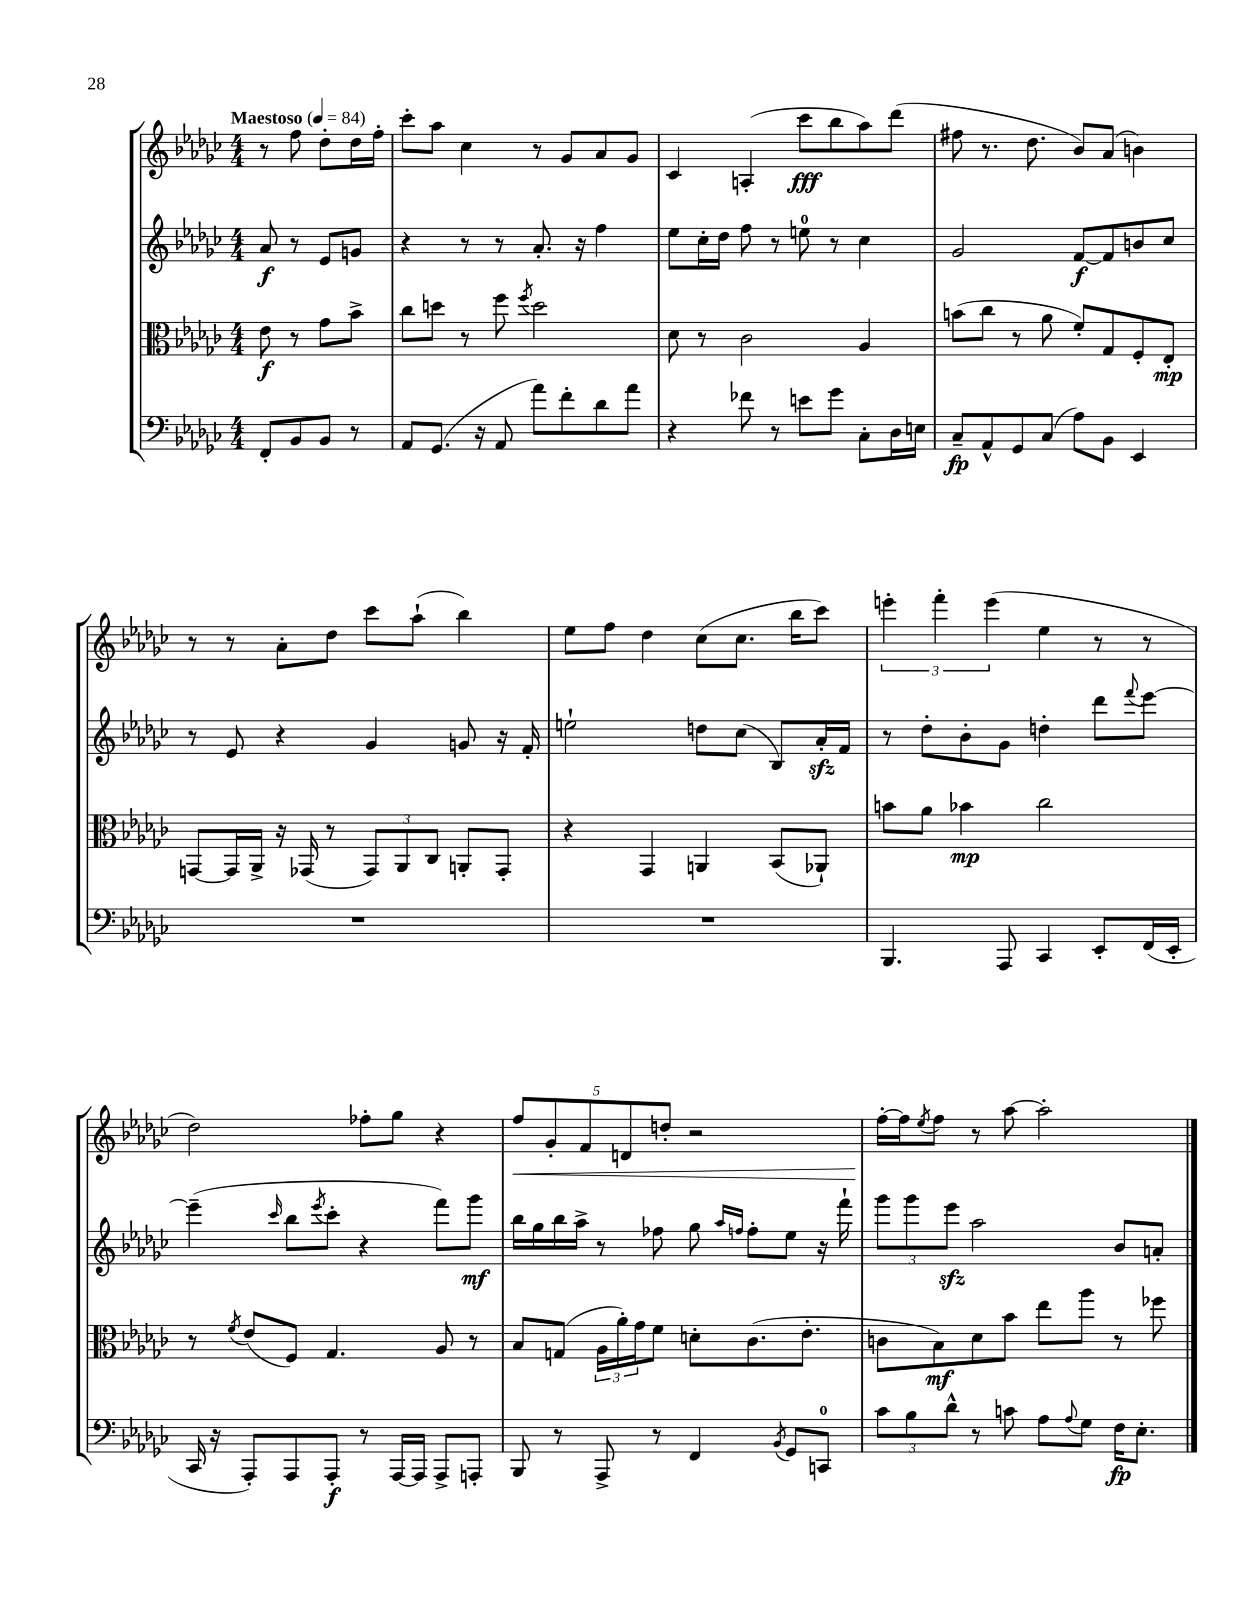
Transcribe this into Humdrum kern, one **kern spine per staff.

**kern	**kern	**kern	**kern
*staff4	*staff3	*staff2	*staff1
*clefF4	*clefC3	*clefG2	*clefG2
*k[b-e-a-d-g-c-]	*k[b-e-a-d-g-c-]	*k[b-e-a-d-g-c-]	*k[b-e-a-d-g-c-]
*M4/4	*M4/4	*M4/4	*M4/4
*MM84	*MM84	*MM84	*MM84
8FF'/L	8e-\	8a-/	8r
8BB-/	8r	8r	8ff\
8BB-/J	8g-\L	8e-/L	8dd-'\L
8r	8b-^\J	8g/J	16dd-\L
.	.	.	16ff'\JJ
=	=	=	=
8AA-/L	8cc-\L	4r	8ccc-'\L
(8.GG-/J	8dd\J	.	8aa-\J
.	8r	8r	4cc-\
16r	.	.	.
8AA-/	8ff\	8r	.
.	8qff/	.	.
8a-\L)	2dd\	8.a-'/	8r
8f'\	.	.	8g-/L
.	.	16r	.
8d-\	.	4ff\	8a-/
8a-\J	.	.	8g-/J
=	=	=	=
4r	8d-\	8ee-\L	4c-/
.	8r	16cc-'\L	.
.	.	16dd-\JJ	.
8f-\	2c-\	8ff\	(4A'/
8r	.	8r	.
8e\L	.	8ee\	8ccc-\L
8g-\J	.	8r	8bb-\
8C-'\L	4A-/	4cc-\	8aa-\)
16D-\L	.	.	(8ddd-\J
16E\JJ	.	.	.
=	=	=	=
8C-~/L	(8b\L	2g-/	8ff#\
8AA-^^/	8cc-\J	.	8.r
8GG-/	8r	.	.
.	.	.	8.dd-\
(8C-/J	8a-\	.	.
8A-\L)	8f'/L)	[8f/L	8b-/L)
8BB-\J	8G-/	8f/]	(8a-/J
4EE-/	8F'/	8b/	4b\)
.	8E-'/J	8cc-/J	.
=	=	=	=
1r	[8GG/L	8r	8r
.	16GG/]L	8e-/	8r
.	16AA-^/JJ	.	.
.	16r	4r	8a-'\L
.	(16GG-/	.	.
.	8r	.	8dd-\J
.	12GG-/L)	4g-/	8ccc-\L
.	12AA-/	.	.
.	.	.	(8aa-`\J
.	12C-/J	.	.
.	8AA'/L	8g/	4bb-\)
.	8GG-'/J	16r	.
.	.	16f'/	.
=	=	=	=
1r	4r	2ee`\	8ee-\L
.	.	.	8ff\J
.	4GG-/	.	4dd-\
.	4AA/	8dd\L	(8cc-\L
.	.	(8cc-\J	8.cc-\J
.	(8BB-/L	8B-/L)	.
.	.	.	16bb-\LK
.	8AA-`/J)	16a-'/L	8ccc-\J)
.	.	16f/JJ	.
=	=	=	=
4.BBB-/	8b\L	8r	6eee'\
.	8a-\J	8dd-'\L	.
.	.	.	6fff'\
.	4b-\	8b-'\	.
.	.	.	(6eee\
8AAA-/	.	8g-\J	.
4CC-/	2cc-\	4dd'\	4ee-\
8EE-'/L	.	8ddd-\L	8r
.	.	8qqfff/	.
(16FF/L	.	[8eee-\J	8r
16EE-'/JJ	.	.	.
=	=	=	=
16CC-/	8r	(4eee-~\]	2dd-\)
16r	.	.	.
.	8qf/	.	.
8AAA-'/L)	(8e-/L	.	.
.	.	16qqccc-/	.
8AAA-/	8F/J)	8bb-\L	.
.	.	8qeee-/	.
8AAA-'/J	4.G-/	8ccc-'\J	.
8r	.	4r	8ff-'\L
[16AAA-/LL	.	.	8gg-\J
16AAA-/]JJ	.	.	.
8AAA-^/L	8A-/	8fff\L)	4r
8AAA'/J	8r	8ggg-\J	.
=	=	=	=
8BBB-/	8B-/L	16bb-\LL	10ff/L
.	.	16gg-\	.
.	.	.	10g-'/
8r	(8G/J	16bb-\	.
.	.	16aa-^\JJ	.
.	.	.	10f/
8AAA-^/	24A-\LL	8r	.
.	24a-'\)	.	.
.	.	.	10d/
.	24g-\J	.	.
8r	8f\J	8ff-\	.
.	.	.	10dd'/J
4FF/	8d'\L	8gg-\	2r
.	.	16qqaa-/LL	.
.	.	16qqff/JJ	.
.	(8.c-\	8ff'\L	.
8qBB-/	.	.	.
8GG-/L	.	8ee-\J	.
.	8.e-'\J	.	.
8CC/J	.	16r	.
.	.	16fff`\	.
=	=	=	=
12c-\L	8c\L	12ggg-\L	[16ff'\LL
.	.	.	16ff\]J
12B-\	.	12ggg-\	.
.	.	.	8qee-/
.	8B-\)	.	8ff\J
12d-^^\J	.	12eee-\J	.
8r	8d-\	2aa-\	8r
8c\	8b-\J	.	[8aa-\
8A-\L	8ee-\L	.	2aa-'\]
8qqA-/	.	.	.
8G-\J	8aa-\J	.	.
16F\LK	8r	8b-/L	.
8.E-'\J	.	.	.
.	8ff-\	8a'/J	.
==	==	==	==
*-	*-	*-	*-
